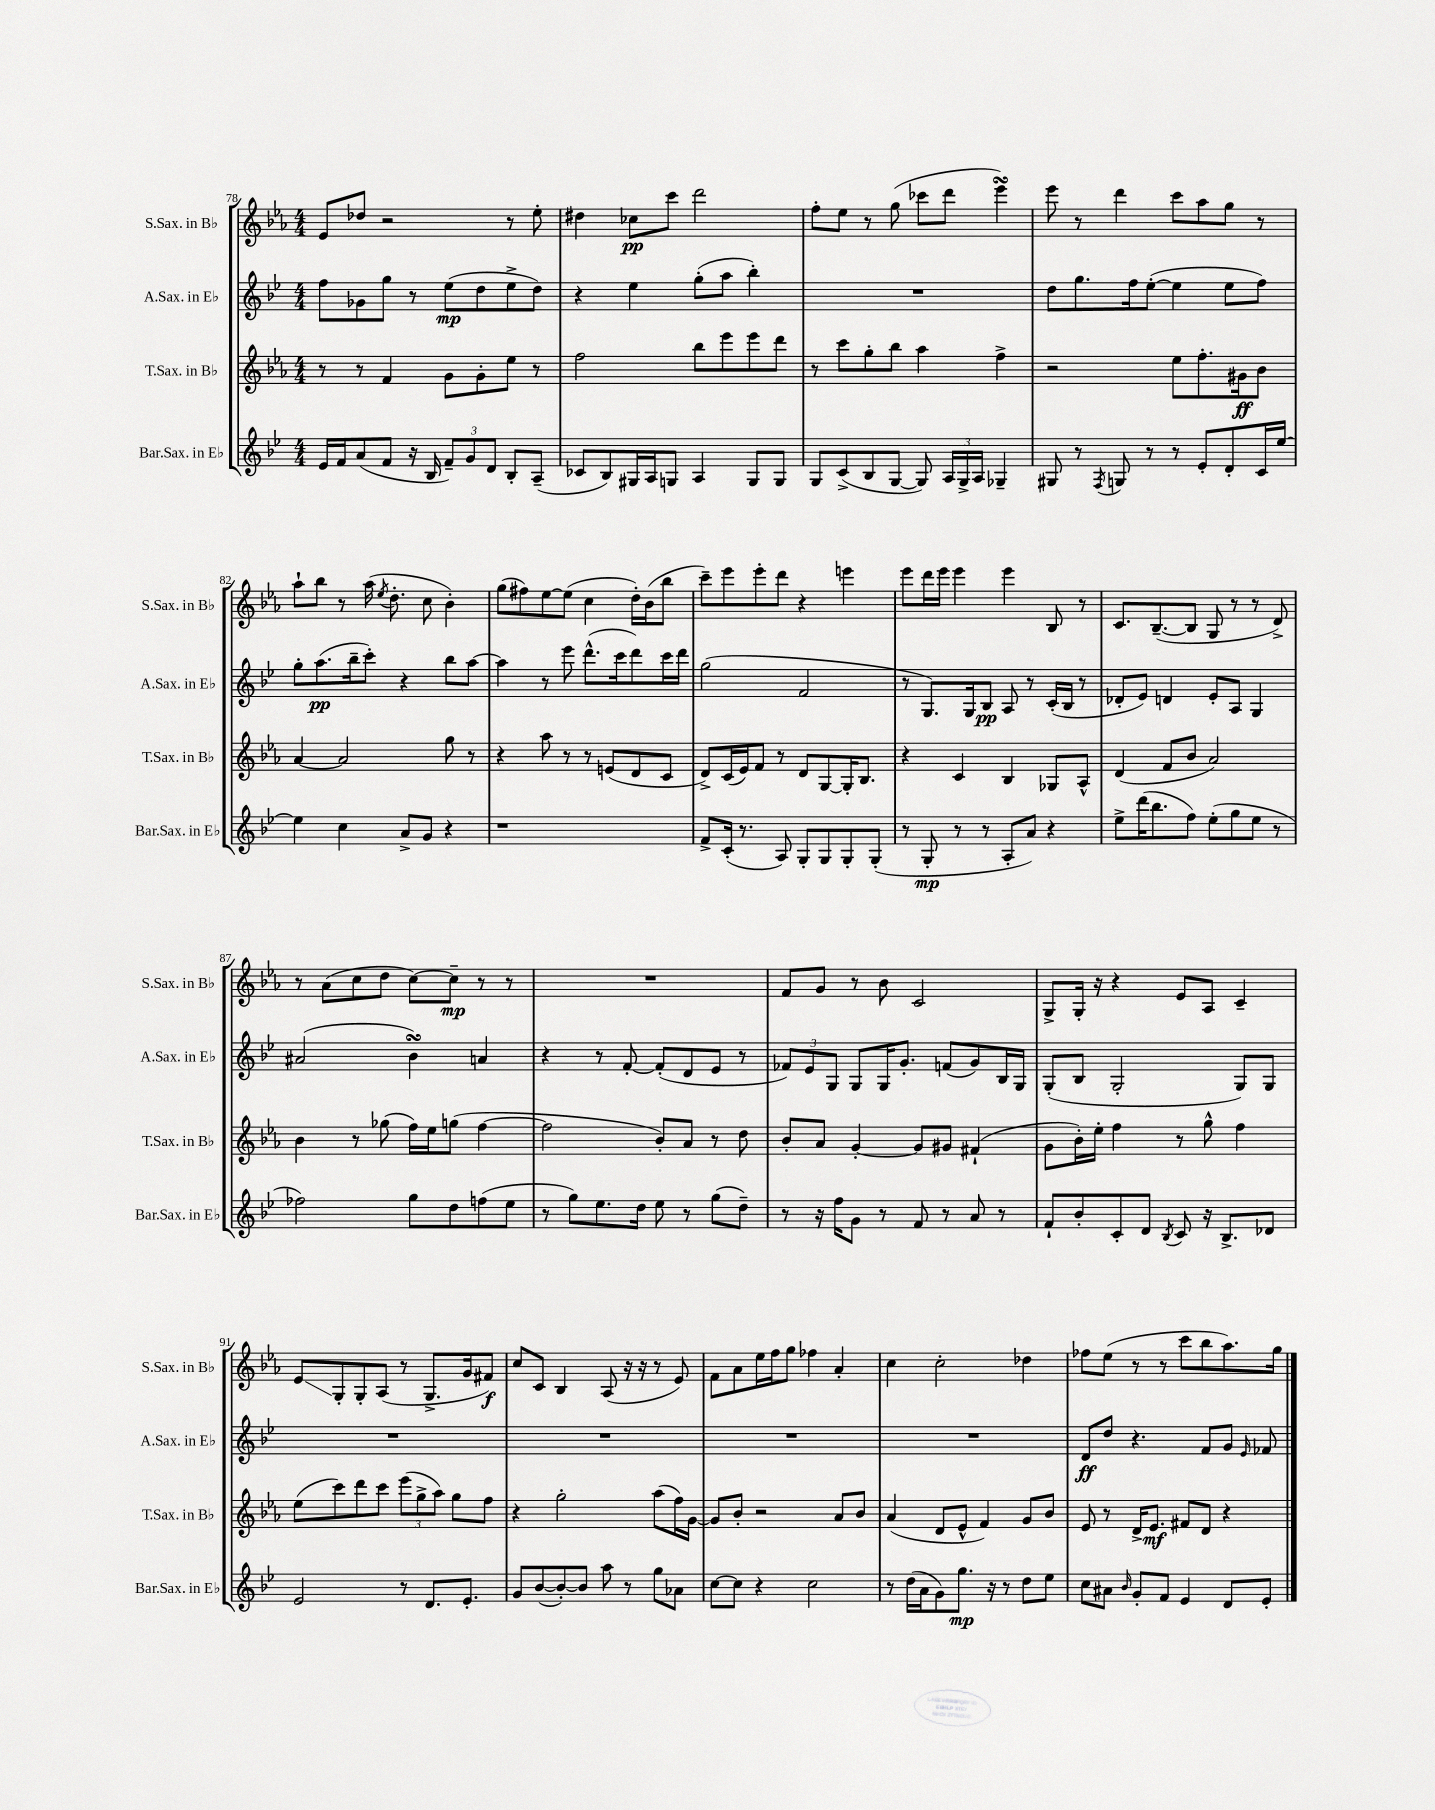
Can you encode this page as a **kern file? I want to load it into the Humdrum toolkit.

**kern	**kern	**kern	**kern
*staff4	*staff3	*staff2	*staff1
*clefG2	*clefG2	*clefG2	*clefG2
*k[b-e-]	*k[b-e-a-]	*k[b-e-]	*k[b-e-a-]
*M4/4	*M4/4	*M4/4	*M4/4
16e-	8r	8ff	8e-
16f	.	.	.
(8a	8r	8g-	8dd-
8f	4f	8gg	2r
16r	.	8r	.
16B-	.	.	.
12f~)	8g	(8ee-	.
12g	.	.	.
.	8g'	8dd	.
12d	.	.	.
8B-'	8ee-	8ee-^	8r
(8A~	8r	8dd)	8ee-'
=	=	=	=
8c-	2ff	4r	4dd#
8B-)	.	.	.
16G#	.	4ee-	8cc-
16A	.	.	.
8G	.	.	8ccc
4A	8bb-	(8gg'	2ddd
.	8eee-	8aa	.
8G	8eee-	4bb-')	.
8G	8ddd	.	.
=	=	=	=
8G	8r	1r	8ff'
(8c^	8ccc	.	8ee-
8B-	8gg'	.	8r
[8G	8bb-	.	(8gg
8G])	4aa-	.	8ccc-
24A	.	.	8ddd
24G^	.	.	.
24A	.	.	.
4G-~	4ff^	.	4eee-)
=	=	=	=
8G#	2r	8dd	8eee-
8r	.	8.gg	8r
8qF	.	.	.
8G	.	.	4ddd
.	.	16ff	.
8r	.	([8ee-'	.
8r	8ee-	4ee-]	8ccc
8e-'	8.ff'	.	8aa-
8d'	.	8ee-	8gg
.	16g#	.	.
16c	8b-	8ff)	8r
[16ee-	.	.	.
=	=	=	=
4ee-]	[4a-	8gg'	8aa-`
.	.	(8.aa	8bb-
4cc	2a-]	.	8r
.	.	16bb-~	.
.	.	8ccc')	(16aa-
.	.	.	8qee-
.	.	.	8.dd'
8a^	.	4r	.
8g	.	.	8cc
4r	8gg	8bb-	4b-')
.	8r	[8aa	.
=	=	=	=
1r	4r	4aa]	(8gg
.	.	.	8ff#)
.	8aa-	8r	[8ee-
.	8r	8eee-	(8ee-]
.	8r	(8.ddd^^	4cc
.	(8e	.	.
.	.	16ccc	.
.	8d	8ddd)	16dd')
.	.	.	(16b-
.	8c	16ccc	8bb-
.	.	16ddd	.
=	=	=	=
8f^	8d^)	(2gg	8ccc~)
(16c'	(16c	.	8eee-
8.r	16e-)	.	.
.	8f	.	8eee-'
8A)	8r	.	8ddd
8G'	8d	2f	4r
8G	[8G	.	.
8G'	16G']	.	4eee
.	8.B-	.	.
(8G'	.	.	.
=	=	=	=
8r	4r	8r	8eee-
8G'	.	8.G)	16ddd
.	.	.	16eee-
8r	4c	.	4eee-
.	.	16G	.
8r	.	8B-	.
8A'	4B-	8A	4eee-
8a)	.	8r	.
4r	8G-	(16c'	8B-
.	.	16B-	.
.	8A-^^	8r	8r
=	=	=	=
8ee-^	(4d	8d-'	8.c
(16ddd	.	8e-)	.
8.bb-	.	.	([8.B-~
.	8f	4d	.
8ff)	8b-	.	8B-]
(8ee-'	2a-)	8e-'	8G
8gg	.	8A	8r
8ee-	.	4G	8r
8r	.	.	8d^)
=	=	=	=
2ff-)	4b-	(2a#	8r
.	.	.	(8a-
.	8r	.	8cc
.	(8gg-	.	8dd
8gg	16ff)	4b-)	[8cc)
.	16ee-	.	.
8dd	(8gg	.	8cc~]
(8ff	[4ff	4a	8r
8ee-	.	.	8r
=	=	=	=
8r	2ff]	4r	1r
8gg)	.	.	.
8.ee-	.	8r	.
.	.	[8f'	.
16dd	.	.	.
8ee-	8b-')	(8f']	.
8r	8a-	8d	.
(8gg	8r	8e-	.
8dd~)	8dd	8r	.
=	=	=	=
8r	8b-'	12f-)	8f
.	.	12e-	.
16r	8a-	.	8g
.	.	12G	.
16ff	.	.	.
8g	[4g'	8G	8r
8r	.	16G	8b-
.	.	8.g'	.
8f	8g]	.	2c
8r	8g#	(8f	.
8a	(4f#`	8g)	.
8r	.	16B-	.
.	.	16G	.
=	=	=	=
8f`	8g	(8G'	8G^
8b-'	16b-')	8B-	16G'
.	16ee-'	.	16r
8c'	4ff	2G'	4r
8d	.	.	.
8qB-	.	.	.
8c	8r	.	8e-
16r	8gg^^	.	8A-
8.B-^	.	.	.
.	4ff	8G)	4c~
8d-	.	8G	.
=	=	=	=
2e-	(8ee-	1r	8e-
.	8ccc)	.	8G'
.	8ddd	.	8G'
.	8ccc	.	(8A-
8r	(12eee-	.	8r
.	12gg^	.	.
8.d	.	.	8.G^
.	12aa-)	.	.
.	8gg	.	.
8.e-'	.	.	16g
.	8ff	.	8f#)
=	=	=	=
8g	4r	1r	8cc
([8b-	.	.	8c
8b-'_)	2gg'	.	4B-
8b-]	.	.	.
8aa	.	.	(8A-
8r	.	.	16r
.	.	.	16r
8gg	(8aa-	.	8r
8a-	16ff)	.	8e-)
.	[16g	.	.
=	=	=	=
[8cc	8g]	1r	8f
8cc]	8b-'	.	8a-
4r	2r	.	16ee-
.	.	.	16ff
.	.	.	8gg
2cc	.	.	4ff-
.	8a-	.	4a-'
.	8b-	.	.
=	=	=	=
8r	(4a-	1r	4cc
(16dd	.	.	.
16a	.	.	.
8g)	8d	.	2cc'
8.gg	8e-^^	.	.
.	4f)	.	.
16r	.	.	.
8r	.	.	.
8dd	8g	.	4dd-
8ee-	8b-	.	.
=	=	=	=
8cc	8e-	8d	8ff-
8a#	8r	8dd	(8ee-
16qqb-	.	.	.
8g'	16d^	4.r	8r
.	8.e-	.	.
8f	.	.	8r
4e-	8f#	.	8ccc
.	8d	8f	8bb-
8d	4r	8g	8.aa-)
.	.	16qqe-	.
8e-'	.	8f-	.
.	.	.	16gg
==	==	==	==
*-	*-	*-	*-
